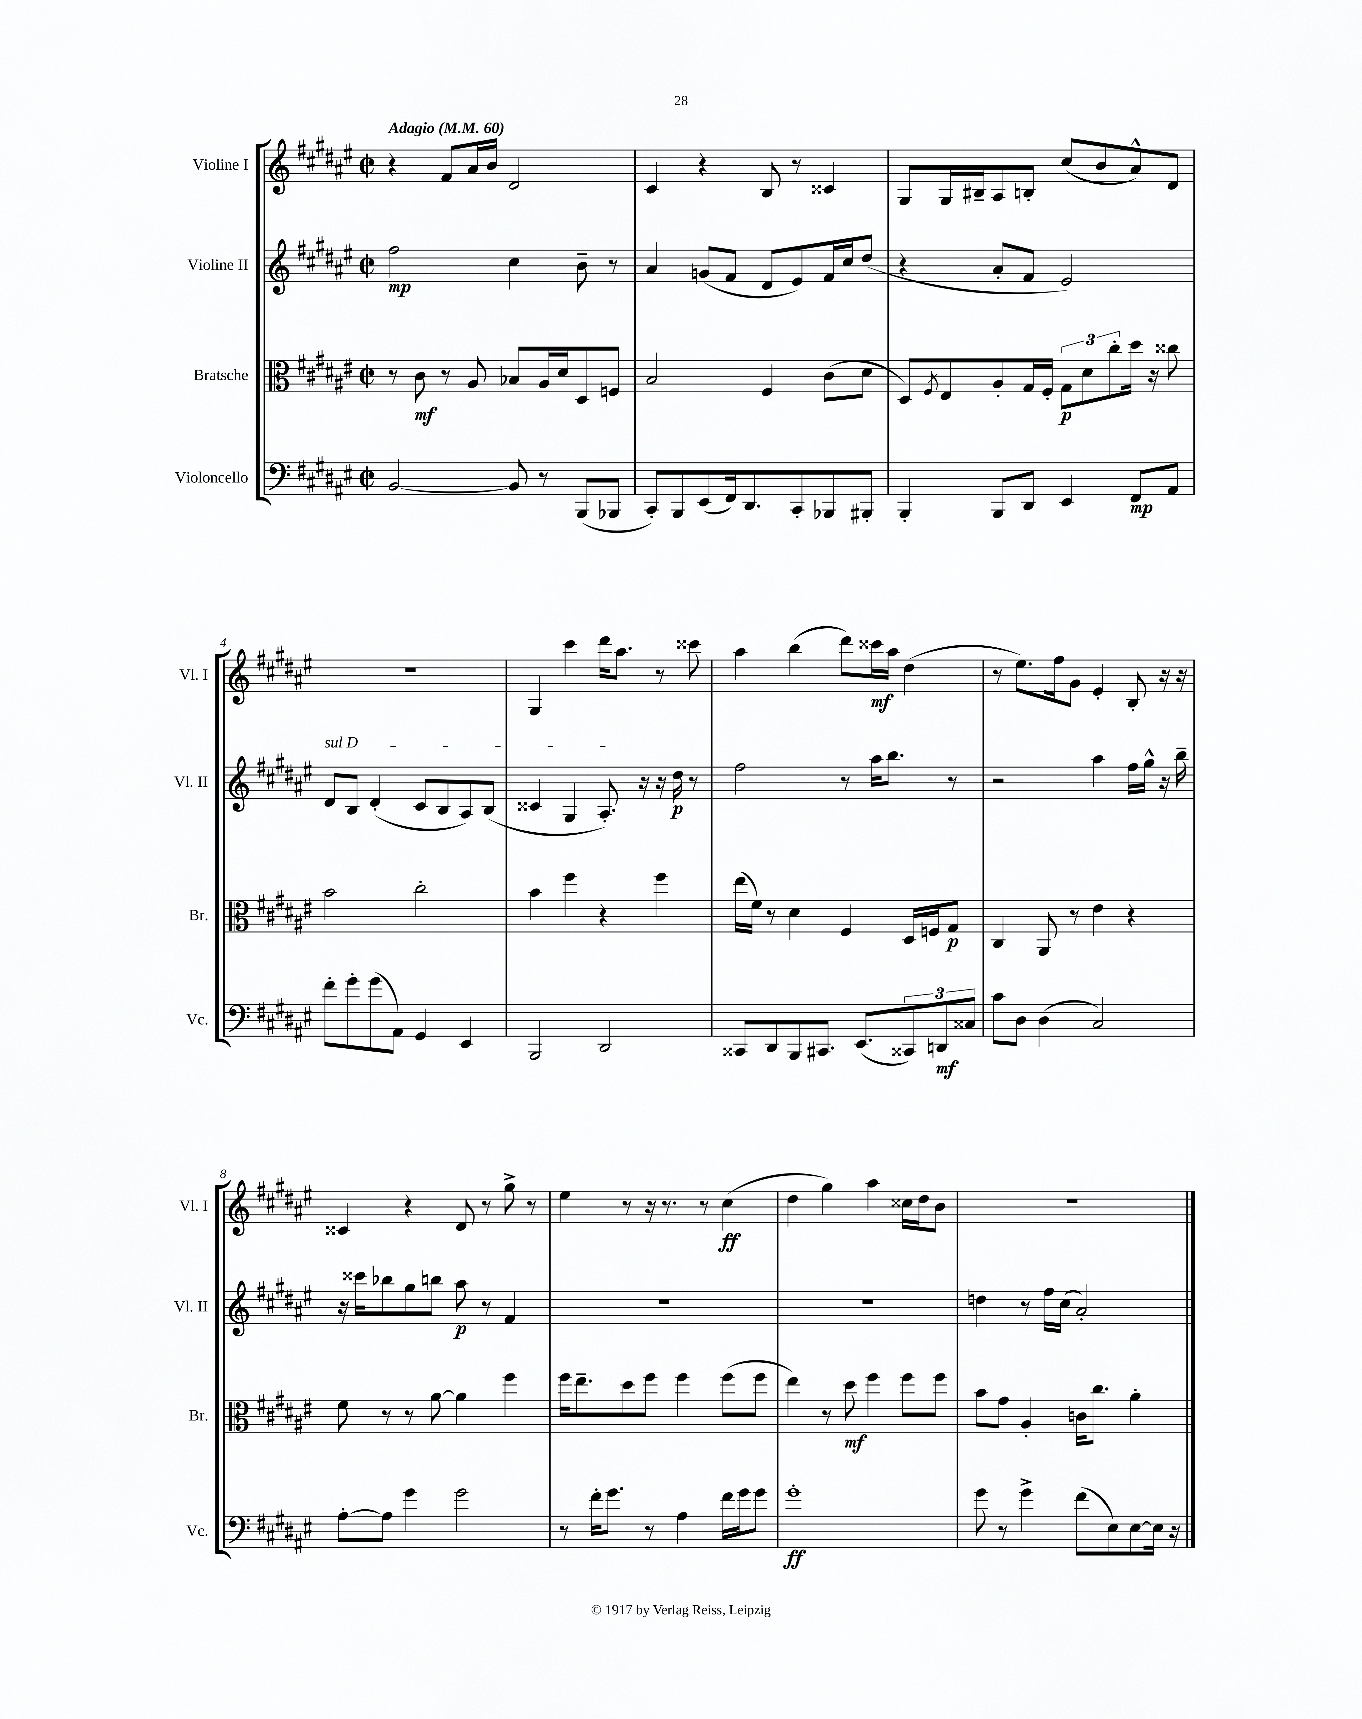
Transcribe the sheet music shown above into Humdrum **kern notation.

**kern	**dynam	**kern	**dynam	**kern	**dynam	**kern	**dynam
*part4	*part4	*part3	*part3	*part2	*part2	*part1	*part1
*staff4	*staff4	*staff3	*staff3	*staff2	*staff2	*staff1	*staff1
*I"Violoncello	*	*I"Bratsche	*	*I"Violine II	*	*I"Violine I	*
*I'Vc.	*	*I'Br.	*	*I'Vl. II	*	*I'Vl. I	*
*clefF4	*	*clefC3	*	*clefG2	*	*clefG2	*
*k[f#c#g#d#a#e#]	*	*k[f#c#g#d#a#e#]	*	*k[f#c#g#d#a#e#]	*	*k[f#c#g#d#a#e#]	*
*M2/2	*	*M2/2	*	*M2/2	*	*M2/2	*
*met(c|)	*	*met(c|)	*	*met(c|)	*	*met(c|)	*
*MM60	*	*MM60	*	*MM60	*	*MM60	*
=1	=1	=1	=1	=1	=1	=1	=1
!	!	!	!	!	!	!LO:TX:a:B:t=Adagio	!
[2BB/	.	8r	.	2ff#\	mp	4r	.
.	.	8c#\	mf	.	.	.	.
.	.	8r	.	.	.	8f#/L	.
.	.	8A#/	.	.	.	16a#/L	.
.	.	.	.	.	.	16b/JJ	.
8BB/]	.	8B-X/L	.	4cc#\	.	2d#/	.
8r	.	16A#/L	.	.	.	.	.
.	.	16d#/J	.	.	.	.	.
(8BBB/L	.	8D#/	.	8b~\	.	.	.
8BBB-X/J	.	8Fn/J	.	8r	.	.	.
=2	=2	=2	=2	=2	=2	=2	=2
8CC#'/L)	.	2B/	.	4a#/	.	4c#/	.
8BBB/	.	.	.	.	.	.	.
(8EE#/	.	.	.	(8gn/L	.	4r	.
16FF#/k)	.	.	.	8f#/J	.	.	.
8.DD#/	.	.	.	.	.	.	.
.	.	4F#/	.	8d#/L	.	8B/	.
8CC#'/	.	.	.	8e#/)	.	8r	.
8BBB-X/	.	(8c#\L	.	16f#/L	.	4c##X/	.
.	.	.	.	16cc#/J	.	.	.
8BBB#X'/J	.	8d#\J	.	(8dd#/J	.	.	.
=3	=3	=3	=3	=3	=3	=3	=3
4BBB'/	.	8D#/L)	.	4r	.	8G#/L	.
.	.	8qF#/	.	.	.	.	.
.	.	8E#/	.	.	.	16G#/L	.
.	.	.	.	.	.	16B#X~/J	.
8BBB/L	.	8A#'/	.	8a#'/L	.	8A#/	.
8DD#/J	.	16G#/L	.	8f#/J	.	8Bn'/J	.
.	.	16F#'/JJ	.	.	.	.	.
4EE#/	.	12G#\L	p	2e#/)	.	(8cc#/L	.
.	.	12d#\	.	.	.	.	.
.	.	.	.	.	.	8b/	.
.	.	12cc#'\	.	.	.	.	.
8FF#/L	mp	16dd#\Jk	.	.	.	8a#^^/)	.
.	.	16r	.	.	.	.	.
8AA#/J	.	8cc##X\	.	.	.	8d#/J	.
!!LO:LB:g=z
=4	=4	=4	=4	=4	=4	=4	=4
!	!	!	!	!LO:TX:a:i:t=sul D	!	!	!
8f#'\L	.	2b\	.	8d#/L	.	1r	.
8g#'\	.	.	.	8B/J	.	.	.
(8g#\	.	.	.	(4d#'/	.	.	.
8AA#\J)	.	.	.	.	.	.	.
4GG#/	.	2cc#'\	.	8c#/L	.	.	.
.	.	.	.	8B/	.	.	.
4EE#/	.	.	.	8A#/)	.	.	.
.	.	.	.	(8B/J	.	.	.
=5	=5	=5	=5	=5	=5	=5	=5
2BBB/	.	4b\	.	4c##X/	.	4G#/	.
.	.	4ff#\	.	4G#/	.	4ccc#\	.
2DD#/	.	4r	.	8.A#'/)	.	16ddd#\KL	.
.	.	.	.	.	.	8.aa#\J	.
.	.	.	.	16r	.	.	.
.	.	4ff#\	.	16r	.	8r	.
.	.	.	.	16dd#\	p	.	.
.	.	.	.	8r	.	8ccc##X\	.
=6	=6	=6	=6	=6	=6	=6	=6
8CC##X/L	.	(16ee#\LL	.	2ff#\	.	4aa#\	.
.	.	16f#\JJ)	.	.	.	.	.
8DD#/	.	8r	.	.	.	.	.
8BBB/	.	4d#\	.	.	.	(4bb\	.
8.CC#X/J	.	.	.	.	.	.	.
.	.	4F#/	.	8r	.	8ddd#\L)	.
(8.EE#/L	.	.	.	.	.	.	.
.	.	.	.	16aa#\KL	.	16ccc##X\L	mf
.	.	.	.	8.bb\J	.	16aa#\JJ	.
12CC##X/)	.	16D#/LL	.	.	.	(4dd#\	.
.	.	16Fn/J	.	.	.	.	.
12DDn/	mf	.	.	.	.	.	.
.	.	8G#/J	p	8r	.	.	.
12C##X/J	.	.	.	.	.	.	.
=7	=7	=7	=7	=7	=7	=7	=7
8c#\L	.	4C#/	.	2r	.	8r	.
8D#\J	.	.	.	.	.	8.ee#\L)	.
(4D#\	.	8AA#/	.	.	.	.	.
.	.	.	.	.	.	16ff#\k	.
.	.	8r	.	.	.	8g#\J	.
2C#/)	.	4e#\	.	4aa#\	.	4e#'/	.
.	.	4r	.	16ff#\LL	.	8B'/	.
.	.	.	.	16gg#^^\JJ	.	.	.
.	.	.	.	16r	.	16r	.
.	.	.	.	16bb~\	.	16r	.
!!LO:LB:g=z
=8	=8	=8	=8	=8	=8	=8	=8
[8A#'\L	.	8f#\	.	16r	.	4c##X/	.
.	.	.	.	16ccc##X\KL	.	.	.
8A#\J]	.	8r	.	8bb-X\	.	.	.
4g#\	.	8r	.	8gg#\	.	4r	.
.	.	[8a#\	.	8bbn\J	.	.	.
2g#\	.	4a#\]	.	8aa#\	p	8d#/	.
.	.	.	.	8r	.	8r	.
.	.	4ff#\	.	4f#/	.	8gg#^\	.
.	.	.	.	.	.	8r	.
=9	=9	=9	=9	=9	=9	=9	=9
8r	.	16ff#\KL	.	1r	.	4ee#\	.
.	.	8.ee#~\	.	.	.	.	.
16f#'\KL	.	.	.	.	.	.	.
8.g#\J	.	.	.	.	.	.	.
.	.	8dd#\	.	.	.	8r	.
8r	.	8ff#\J	.	.	.	16r	.
.	.	.	.	.	.	8.r	.
4A#\	.	4ff#\	.	.	.	.	.
.	.	.	.	.	.	8r	.
16f#\LL	.	(8ff#\L	.	.	.	(4cc#\	ff
16g#\J	.	.	.	.	.	.	.
8g#\J	.	8ff#\J	.	.	.	.	.
=10	=10	=10	=10	=10	=10	=10	=10
1g#'	ff	4ee#\)	.	1r	.	4dd#\	.
.	.	8r	.	.	.	4gg#\)	.
.	.	8dd#\	mf	.	.	.	.
.	.	4ff#\	.	.	.	4aa#\	.
.	.	8ff#\L	.	.	.	16cc##X\LL	.
.	.	.	.	.	.	16dd#\J	.
.	.	8ff#\J	.	.	.	8b\J	.
=11	=11	=11	=11	=11	=11	=11	=11
8g#\	.	8b\L	.	4ddn\	.	1r	.
8r	.	8g#\J	.	.	.	.	.
4g#^\	.	4A#'/	.	8r	.	.	.
.	.	.	.	16ff#\LL	.	.	.
.	.	.	.	(16cc#\JJ	.	.	.
(8f#\L	.	16cn\KL	.	2a#'/)	.	.	.
.	.	8.cc#\J	.	.	.	.	.
8E#\)	.	.	.	.	.	.	.
[8E#\	.	4a#'\	.	.	.	.	.
16E#\Jk]	.	.	.	.	.	.	.
16r	.	.	.	.	.	.	.
==	==	==	==	==	==	==	==
*-	*-	*-	*-	*-	*-	*-	*-
